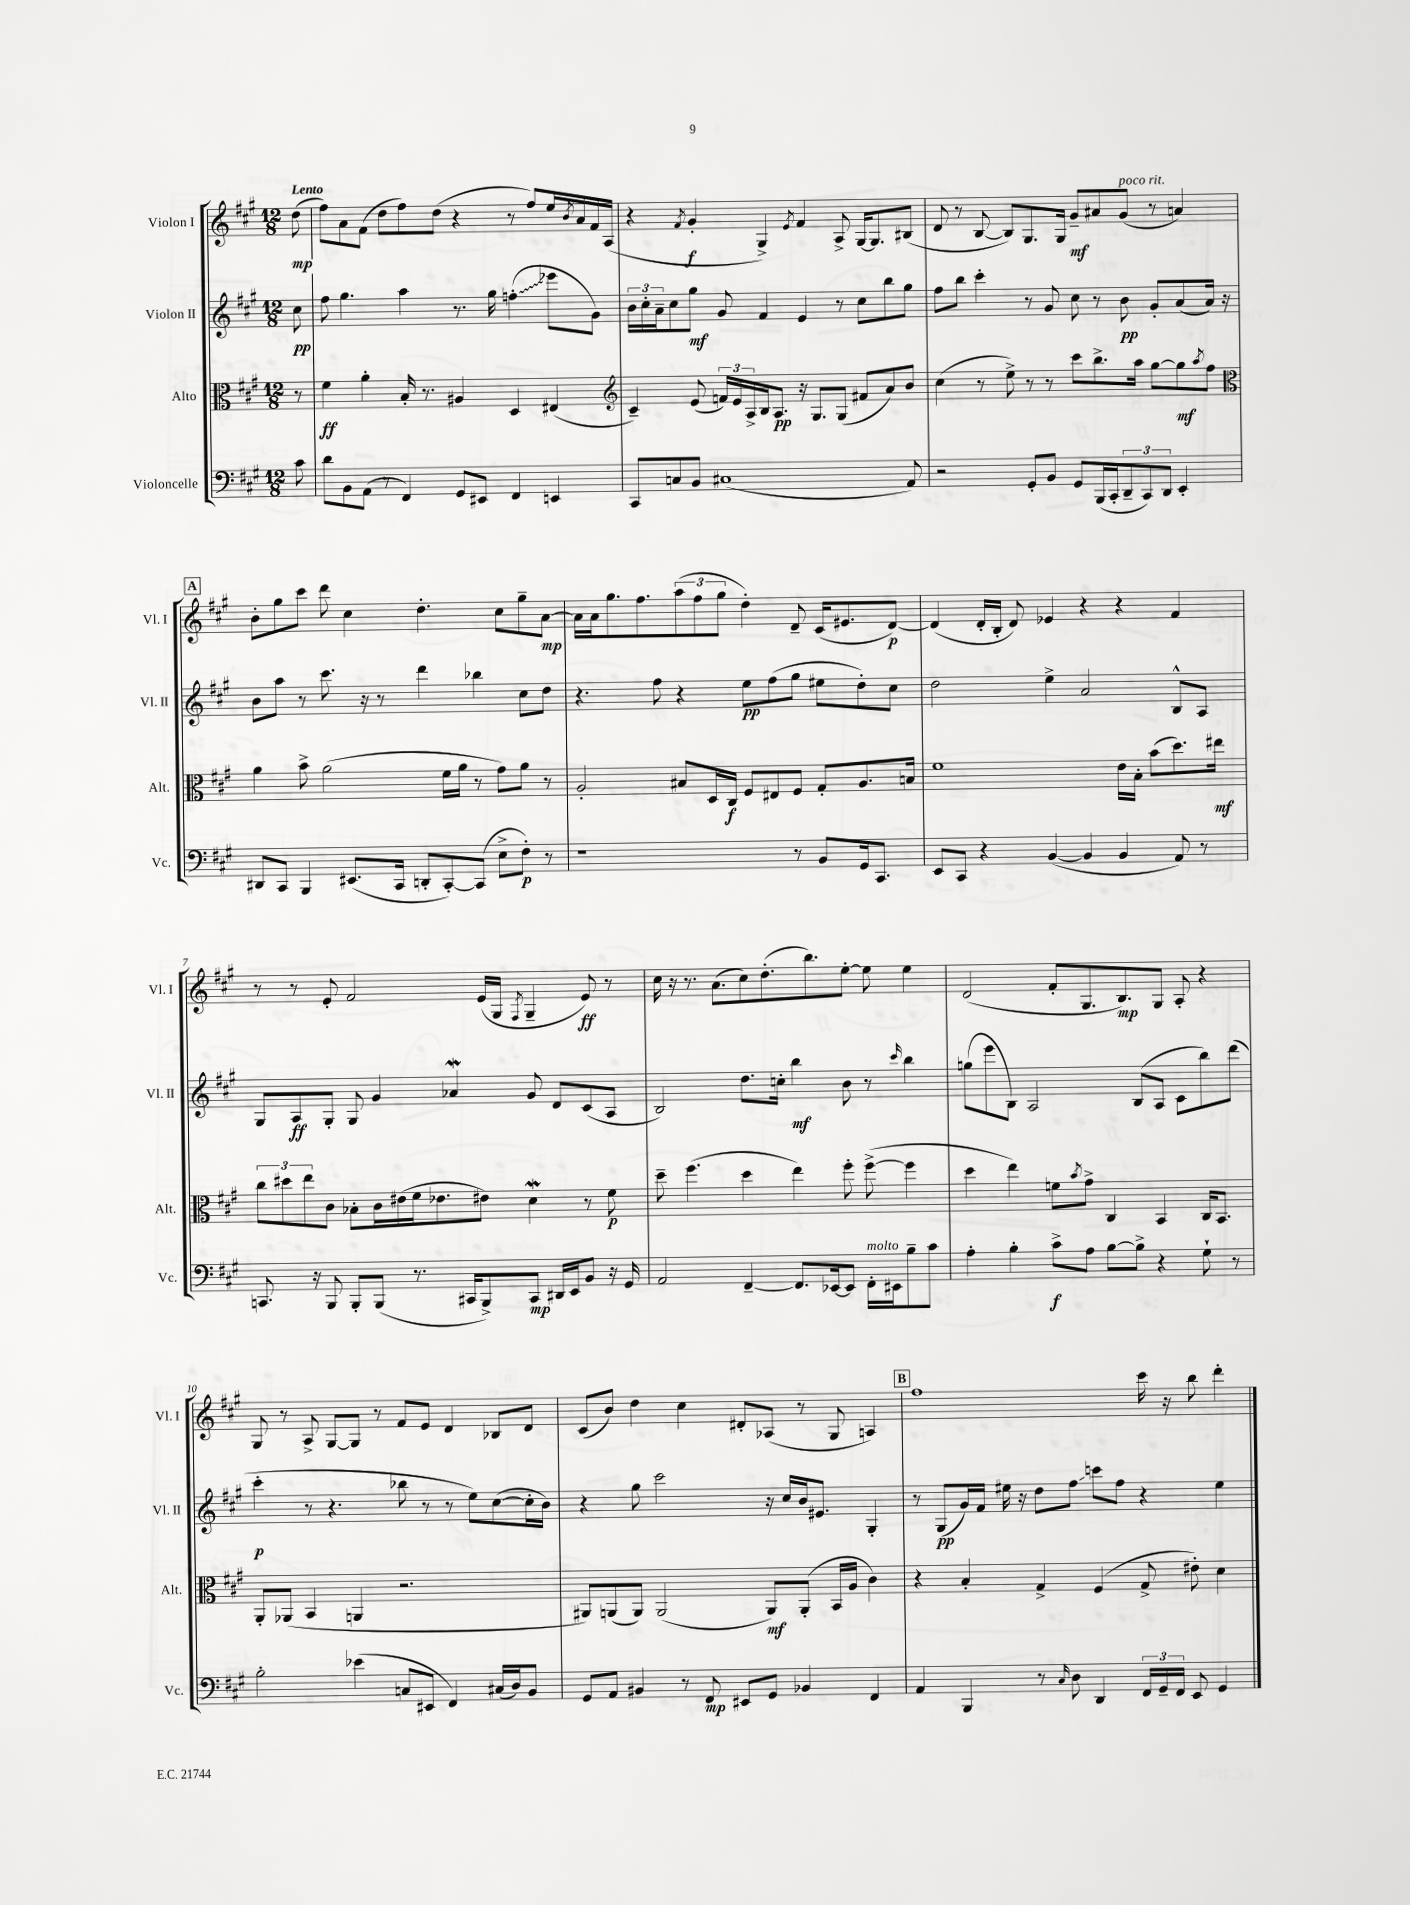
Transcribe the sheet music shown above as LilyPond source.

<<
\new StaffGroup <<
\new Staff = "s0" \with { instrumentName = "Violon I" shortInstrumentName = "Vl. I" } {
    \clef treble \key a \major \numericTimeSignature \time 12/8 \partial 8 \tempo "Lento"
    d''8\mp( |
    fis''8) a'8 fis'8( d''8 fis''8) d''8( r4 r8 fis''8) e''16 \acciaccatura { b'8 } a'16 fis'16 a16( |
    r4 \acciaccatura { fis'8 } gis'4-.\f gis4->) \acciaccatura { e'8 } fis'4 a8-> gis16~ gis8. bis8( |
    d'8 r8 b8~ b8) gis8. gis16 gis'8--\mf ais'8 gis'8^\markup { \italic "poco rit." }( r8 a'4) |
    \mark \markup { \box "A" } b'8-. gis''8 cis'''8 d'''8 cis''4 d''4.-. cis''8 gis''8-- a'8~\mp |
    a'16 a'16 gis''8. fis''8. \tuplet 3/2 { a''8( fis''8 gis''8 } d''4-.) d'8-- cis'16( eis'8. d'8~\p) |
    d'4( d'16-. b16-. d'8) ees'4 r4 r4 fis'4 |
    r8 r8 e'8-. fis'2 e'16( gis16 \acciaccatura { fis8 } gis4-- e'8\ff) r8 |
    cis''16 r16 r8. a'8.( cis''8) d''8.-.( b''8.) e''8~-. e''8 e''4 |
    d'2( fis'8-. gis8. b8.\mp) gis8 a8-. r4 |
    gis8 r8 a8-> gis8~ gis8 r8 fis'8 e'8 d'4 bes8 d'8 |
    cis'8( b'8) d''4 cis''4 dis'8-. aes8( r8 gis8 a4) |
    \mark \markup { \box "B" } fis''1 cis'''16 r16 b''8 d'''4-. \bar "|." |
}
\new Staff = "s1" \with { instrumentName = "Violon II" shortInstrumentName = "Vl. II" } {
    \clef treble \key a \major \numericTimeSignature \time 12/8 \partial 8
    cis''8\pp |
    fis''8 gis''4. a''4 r8. gis''16 \once \override Glissando.style = #'zigzag f''4-.\glissando( ees'''8 gis'8) |
    \tuplet 3/2 { b'16 cis''16-. a'16-- } cis''8 gis''8\mf gis'8 fis'4 e'4 r8 cis''8 b''8 gis''8 |
    fis''8 b''8 cis'''4-. r8 gis'8 cis''8 r8 b'8\pp gis'8-. a'8( a'16) r16 |
    \mark \markup { \box "A" } b'8 a''8 r8 cis'''8. r16 r8 d'''4 bes''4 cis''8 d''8 |
    r4. fis''8 r4 e''8\pp fis''8( gis''8 eis''8 d''8-.) cis''8 |
    d''2 e''4-> a'2 b8-^ a8 |
    gis8 a8\ff gis8-. gis8 gis'4 aes'4\mordent gis'8 d'8 cis'8( a8 |
    b2) d''8. c''16-. b''4\mf b'8 r8 \grace { cis'''16 } b''4 |
    g''8( e'''8 b8) a2 b8( a8 cis'8 b''8) d'''8( |
    cis'''4-.\p r8 r4. bes''8 r8 r8 e''8) cis''8~( cis''16-. b'16) |
    r4 gis''8 cis'''2 r16 cis''16 b'16 eis'8. gis4-. |
    \mark \markup { \box "B" } r8 gis8\pp( gis'16) fis'16 eis''16 r16 d''8 fis''8\glissando c'''8 fis''8 r4 eis''4 \bar "|." |
}
\new Staff = "s2" \with { instrumentName = "Alto" shortInstrumentName = "Alt." } {
    \clef alto \key a \major \numericTimeSignature \time 12/8 \partial 8
    r8 |
    fis'4\ff a'4-. b16-. r8. ais4 d4 eis4( |
    \clef treble cis'4--) e'8( \tuplet 3/2 { f'16) e'16 a16-> } b16 a8.\pp r16 gis8. gis8( fis'8 a'8) b'8 |
    cis''4( r8 e''8->) r8 r8 cis'''8 b''8.-> a''16 gis''8~ gis''8\mf \acciaccatura { a''8 } fis''8 |
    \mark \markup { \box "A" } \clef alto a'4 b'8-> a'2( fis'16 a'16 r8 gis'8) a'8 r8 |
    a2-. bis8 d16 cis16\f fis8 eis8 fis8 gis8-. a8. b16 |
    fis'1 e'16 b16-. b'8( d''8.) eis''16\mf |
    \tuplet 3/2 { cis''8 dis''8 e''8 } cis'8 bes8-. cis'16 eis'16( fis'16 ees'8. eis'8) d'4\mordent r8 fis'8\p |
    d''8-- fis''4.( d''4 e''4) fis''8-. fis''8~->( fis''4 |
    d''4 e''4) f'8 \acciaccatura { b'8 } gis'8-> cis4 b,4 cis16 b,8. |
    a,8-. aes,8( b,4 a,4 r2. |
    ais,8) a,8( a,8) a,2( a,8\mf) a,8-.( b,16 a16 cis'4) |
    \mark \markup { \box "B" } r4 b4-. gis4-> fis4( gis8-> eis'8-.) d'4 \bar "|." |
}
\new Staff = "s3" \with { instrumentName = "Violoncelle" shortInstrumentName = "Vc." } {
    \clef bass \key a \major \numericTimeSignature \time 12/8 \partial 8
    cis'8 |
    d'8 b,8 a,8( r8 fis,4) gis,8 eis,8 fis,4 e,4 |
    cis,8 c8 b,8 cis1( a,8) |
    r2 gis,8-. b,8 gis,8 b,,16( cis,16-. \tuplet 3/2 { d,8-- cis,8) d,8 } e,4-. |
    \mark \markup { \box "A" } dis,8 cis,8 b,,4 eis,8.( cis,16 d,8-. cis,8~-.) cis,8( e8-> fis8-.\p) r8 |
    r1 r8 b,8 gis,16 cis,8. |
    e,8 cis,8 r4 b,4~( b,4 b,4 a,8) r8 |
    c,8. r16 b,,8 b,,8-. b,,8( r8. cis,16 b,,8->) cis,8\mp dis,16 e,16 b,8 r16 gis,16 |
    a,2 fis,4~-- fis,8. ees,16~ ees,8 fis,16-.^\markup { \italic "molto" } eis,16 b8-- cis'8 |
    a4-. b4-. cis'8->\f a8 b8~ b8-> r4 gis8-! r8 |
    b2-. ees'4( c8 eis,8 fis,4) cis16( d16) b,8 |
    gis,8 a,8 bis,4 r8 fis,8\mp eis,8 gis,8 bes,4 fis,4 |
    \mark \markup { \box "B" } a,4 b,,4 r8 \grace { cis16 } d8 d,4 \tuplet 3/2 { fis,16 gis,16-- fis,16 } e,8 gis,4 \bar "|." |
}
>>
>>
